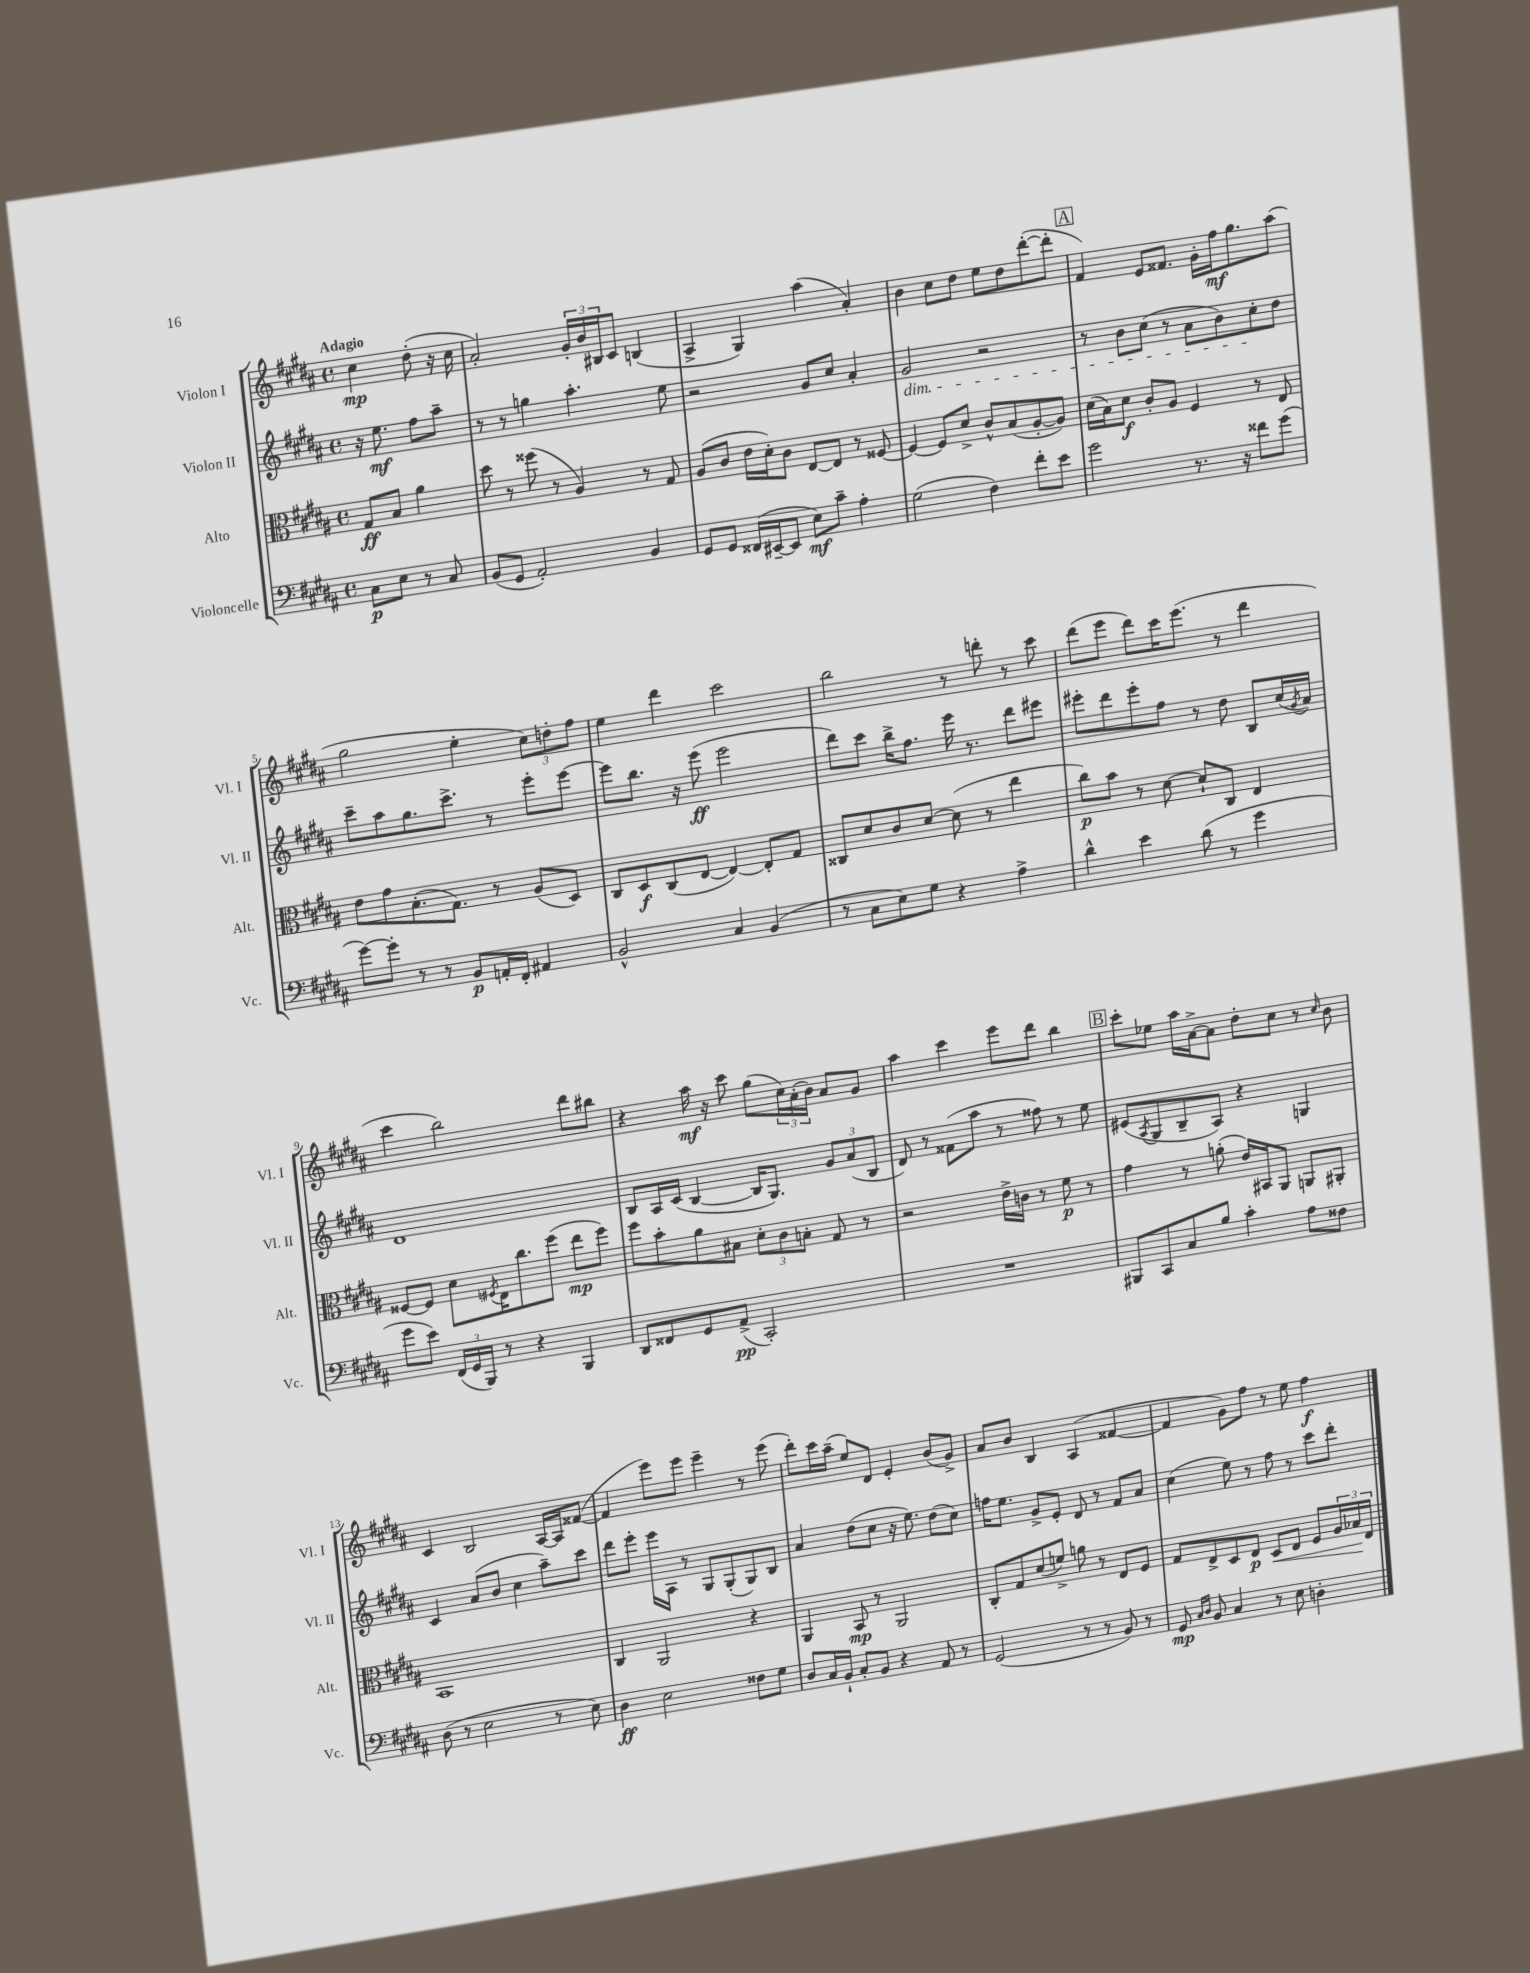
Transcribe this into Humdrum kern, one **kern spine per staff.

**kern	**dynam	**kern	**dynam	**kern	**dynam	**kern	**dynam
*part4	*part4	*part3	*part3	*part2	*part2	*part1	*part1
*staff4	*staff4	*staff3	*staff3	*staff2	*staff2	*staff1	*staff1
*I"Violoncelle	*	*I"Alto	*	*I"Violon II	*	*I"Violon I	*
*I'Vc.	*	*I'Alt.	*	*I'Vl. II	*	*I'Vl. I	*
*clefF4	*	*clefC3	*	*clefG2	*	*clefG2	*
*k[f#c#g#d#a#]	*	*k[f#c#g#d#a#]	*	*k[f#c#g#d#a#]	*	*k[f#c#g#d#a#]	*
*M4/4	*	*M4/4	*	*M4/4	*	*M4/4	*
*met(c)	*	*met(c)	*	*met(c)	*	*met(c)	*
=	=	=	=	=	=	=	=
!	!	!	!	!	!	!LO:TX:a:B:t=Adagio	!
8C#\L	p	8G#/L	ff	16r	.	4cc#\	mp
.	.	.	.	8.ee\	mf	.	.
8E\J	.	8B/J	.	.	.	.	.
8r	.	4a#\	.	8ff#\L	.	(8dd#'\	.
8C#/	.	.	.	8aa#~\J	.	16r	.
.	.	.	.	.	.	16cc#\	.
=1	=1	=1	=1	=1	=1	=1	=1
(8BB/L	.	8dd#\	.	8r	.	2a#'/)	.
8GG#/J	.	8r	.	8r	.	.	.
2AA#'/)	.	(8ff##X\	.	4ggn\	.	.	.
.	.	8r	.	.	.	.	.
.	.	4A#/)	.	4.aa#'\	.	24g#'/LL	.
.	.	.	.	.	.	24b/	.
.	.	.	.	.	.	24B#X/J	.
.	.	.	.	.	.	8c#/J	.
4BB/	.	8r	.	.	.	(4Bn/	.
.	.	8G#/	.	8ee\	.	.	.
=2	=2	=2	=2	=2	=2	=2	=2
8GG#/L	.	(8A#/L	.	2r	.	4A#^/	.
8GG#/J	.	8c#/J	.	.	.	.	.
(16FF##X/LL	.	16e\LL	.	.	.	4G#/)	.
[16EE#X~/J	.	16d#'\J)	.	.	.	.	.
8EE#/J]	.	8c#\J	.	.	.	.	.
8E\L)	mf	[8E/L	.	8g#/L	.	(4aa#\	.
8c#~\J	.	8E/J]	.	8cc#/J	.	.	.
4A#'\	.	8r	.	4a#'/	.	4a#'/)	.
.	.	[8F##X/	.	.	.	.	.
=3	=3	=3	=3	=3	=3	=3	=3
!	!	!	!	!LO:TX:b:i:t=dim.	!	!	!
(2G#\	.	4F##/_	.	2g#/	.	4b\	.
.	.	8F##/L]	.	.	.	8cc#\L	.
.	.	8d#^/J	.	.	.	8dd#\J	.
4F#\)	.	8c#^^/L	.	2r	.	8ee\L	.
.	.	(8B/	.	.	.	8dd#\	.
8f#'\L	.	[8A#'/	.	.	.	([8ddd#'\	.
8e\J	.	8A#/J])	.	.	.	8ddd#'\J]	.
!!LO:REH:place=s1:t=A
=4	=4	=4	=4	=4	=4	=4	=4
2g#\	.	(16d#\LL	.	8r	.	4f#/)	.
.	.	16B\J)	.	.	.	.	.
.	.	8d#\J	f	8b\L	.	.	.
.	.	8c#'/L	.	(8cc#\J	.	8e/L	.
.	.	8A#/J	.	8r	.	8.f##X/J	.
8.r	.	4F#/	.	8a#\L	.	.	.
.	.	.	.	.	.	16g#'\LL	.
.	.	.	.	8b\)	.	16ff#\J	mf
16r	.	.	.	.	.	8.gg#\	.
8f##X\L	.	8r	.	8cc#'\	.	.	.
(8g#\J	.	8E/	.	8dd#\J	.	(8aa#\J	.
!!LO:LB:g=z
=5	=5	=5	=5	=5	=5	=5	=5
[8g#\L)	.	8e\L	.	8ccc#~\L	.	2gg#\	.
8g#'\J]	.	8g#\	.	8aa#\	.	.	.
8r	.	(8.B'\	.	8.gg#\	.	.	.
8r	.	.	.	.	.	.	.
.	.	8.G#\J)	.	8.ccc#^\J	.	.	.
8BB/L	p	.	.	.	.	4ee'\	.
16AAn'/L	.	8r	.	8r	.	.	.
16FF#'/JJ	.	.	.	.	.	.	.
4AA#X/	.	(8A#/L	.	8eee'\L	.	12cc#\L)	.
.	.	.	.	.	.	12ddn'\	.
.	.	8D#/J)	.	[8eee\J	.	.	.
.	.	.	.	.	.	12ff#\J	.
=6	=6	=6	=6	=6	=6	=6	=6
2BB^^/	.	8C#/L	.	8eee\L]	.	4ee\	.
.	.	8D#/	f	8.bb\J	.	.	.
.	.	(8C#/	.	.	.	4ddd#\	.
.	.	.	.	16r	.	.	.
.	.	[8E/J	.	(8eee\	ff	.	.
4C#/	.	4E/_)	.	2eee\	.	2ccc#\	.
(4BB/	.	8E'/L]	.	.	.	.	.
.	.	8G#/J	.	.	.	.	.
=7	=7	=7	=7	=7	=7	=7	=7
8r	.	8C##X/L	.	8ddd#\L)	.	2bb\	.
8C#\L	.	8d#/	.	8ccc#\J	.	.	.
8E\)	.	8c#/	.	16bb^\KL	.	.	.
.	.	.	.	8.ff#\J	.	.	.
8G#\J	.	[8d#/J	.	.	.	.	.
4r	.	(8d#\]	.	16eee\	.	8r	.
.	.	.	.	8.r	.	.	.
.	.	8r	.	.	.	8dddn'\	.
4A#^\	.	4ee\	.	8ddd#\L	.	8r	.
.	.	.	.	8eee#X\J	.	8ccc#\	.
=8	=8	=8	=8	=8	=8	=8	=8
4d#^^\	.	8cc#\L)	p	8eee#X'\L	.	(8ddd#\L	.
.	.	8b\J	.	8ddd#\	.	8eee\J	.
4e\	.	8r	.	8eee#'\	.	8ddd#\L)	.
.	.	[8d#\	.	8ff#\J	.	16ccc#\K	.
.	.	.	.	.	.	(8.eee\J	.
(8d#\	.	8d#`/L]	.	8r	.	.	.
8r	.	8C#/J	.	8dd#\	.	8r	.
4g#\	.	4E/	.	8B/L	.	4ddd#\	.
.	.	.	.	(16cc#/L	.	.	.
.	.	.	.	8qg#/	.	.	.
.	.	.	.	16a#/JJ)	.	.	.
!!LO:LB:g=z
=9	=9	=9	=9	=9	=9	=9	=9
8g#\L	.	[8F##X/L	.	1d#	.	4ccc#\	.
8e\J)	.	8F##/J]	.	.	.	.	.
(24FF#/LL	.	8d#\L	.	.	.	2bb\)	.
24GG#/	.	.	.	.	.	.	.
24BBB/JJ)	.	.	.	.	.	.	.
.	.	8qF#X/	.	.	.	.	.
8r	.	16E\K	.	.	.	.	.
.	.	8.cc#\	.	.	.	.	.
4r	.	.	.	.	.	.	.
.	.	(8ff#\J	.	.	.	.	.
4BBB/	.	8ee\L	mp	.	.	8ddd#\L	.
.	.	8ff#\J)	.	.	.	8bb#X\J	.
=10	=10	=10	=10	=10	=10	=10	=10
8DD#/L	.	8ff#\L	.	8B/L	.	4r	.
8FF##X/	.	8b'\	.	16A#/L	.	.	.
.	.	.	.	(16c#/JJ	.	.	.
8GG#/	.	8a#\	.	[4B/	.	16aa#\	mf
.	.	.	.	.	.	16r	.
(8AA#^/J	pp	8B#X\J	.	.	.	8ccc#\	.
2CC#'/)	.	12d#'\L	.	16B/KL]	.	(8gg#\L	.
.	.	.	.	8.G#/J)	.	.	.
.	.	12c#\	.	.	.	.	.
.	.	.	.	.	.	24cc#\L)	.
.	.	12Bn'\J	.	.	.	(24a#'\	.
.	.	.	.	.	.	24b\JJ)	.
.	.	8G#/	.	12g#/L	.	8a#/L	.
.	.	.	.	(12a#/	.	.	.
.	.	8r	.	.	.	8g#/J	.
.	.	.	.	12B/J	.	.	.
=11	=11	=11	=11	=11	=11	=11	=11
1r	.	2r	.	8d#/)	.	4aa#\	.
.	.	.	.	8r	.	.	.
.	.	.	.	(8f##X\L	.	4ccc#\	.
.	.	.	.	8aa#\J	.	.	.
.	.	16e^\LL	.	8r	.	8eee\L	.
.	.	16cn\JJ	.	.	.	.	.
.	.	8r	.	8ff##X\)	.	8ddd#\J	.
.	.	8f#\	p	8r	.	4bb\	.
.	.	8r	.	8ee\	.	.	.
!!LO:REH:place=s1:t=B
=12	=12	=12	=12	=12	=12	=12	=12
8BBB#X/L	.	4g#\	.	(8e#X/L	.	8ccc#'\L	.
.	.	.	.	8qA#/	.	.	.
8CC#/	.	.	.	8G#/	.	8ee-X\J	.
8C#/	.	8r	.	8B~/	.	16aa#\LL	.
.	.	.	.	.	.	[16a#^\J	.
8B/J	.	(8an'\	.	8A#/J)	.	8a#\J]	.
4c#'\	.	16e/LL)	.	4r	.	8dd#'\L	.
.	.	16BB#X/J	.	.	.	.	.
.	.	8AA#/J	.	.	.	8cc#\J	.
8A#\L	.	8AAn/L	.	4Gn/	.	8r	.
.	.	.	.	.	.	16qqcc#/	.
8F##X\J	.	8AA#X'/J	.	.	.	8b\	.
!!LO:LB:g=z
=13	=13	=13	=13	=13	=13	=13	=13
(8D#\	.	1BB	.	4c#/	.	4c#/	.
8r	.	.	.	.	.	.	.
2E\	.	.	.	(8a#/L	.	2B/	.
.	.	.	.	8b/J	.	.	.
.	.	.	.	4cc#\	.	.	.
8r	.	.	.	8aa#~\L)	.	[16A#/LL	.
.	.	.	.	.	.	16A#/J]	.
8E\)	.	.	.	8ccc#\J	.	([8f##X/J	.
=14	=14	=14	=14	=14	=14	=14	=14
4D#\	ff	4C#/	.	8ddd#\L	.	4f##/]	.
.	.	.	.	8eee'\J	.	.	.
2E\	.	2AA#/	.	16eee\LL	.	8eee\L)	.
.	.	.	.	16A#\JJ	.	.	.
.	.	.	.	8r	.	8eee\J	.
.	.	.	.	8G#/L	.	4eee~\	.
.	.	.	.	(8G#'/	.	.	.
8F##X\L	.	4r	.	8G#/)	.	8r	.
8G#\J	.	.	.	8B/J	.	(8eee\	.
=15	=15	=15	=15	=15	=15	=15	=15
8D#/L	.	4AA#/	.	4a#/	.	8ddd#'\L)	.
16C#/L	.	.	.	.	.	16ccc#\L	.
16BB`/JJ	.	.	.	.	.	(16aa#~\JJ	.
8C#'/L	.	8BB/	mp	(8dd#\L	.	8ee/L)	.
8BB/J	.	8r	.	8cc#\J	.	8d#/J	.
4r	.	2AA#/	.	16r	.	4e'/	.
.	.	.	.	8.ee\)	.	.	.
8AA#/	.	.	.	(8dd#\L	.	(8b/L	.
8r	.	.	.	8cc#\J)	.	8g#^/J)	.
=16	=16	=16	=16	=16	=16	=16	=16
(2GG#/	.	8C#'/L	.	16ffn\KL	.	8a#/L	.
.	.	.	.	8.ee\J	.	.	.
.	.	8G#/	.	.	.	8b/J	.
.	.	(8d#/	.	8g#^/L	.	4B/	.
.	.	8fn^/J)	.	8e'/J	.	.	.
8r	.	8an\	.	8d#/	.	(4A#/	.
8r	.	8r	.	8r	.	.	.
8BB/)	.	8E/L	.	8f#/L	.	[4f##X/	.
8r	.	8F#/J	.	8a#/J	.	.	.
=17	=17	=17	=17	=17	=17	=17	=17
8GG#/	mp	8G#/L	.	(4cc#\	.	4f##/]	.
16qqC#/LL	.	.	.	.	.	.	.
16qqD#/JJ	.	.	.	.	.	.	.
8BB/	.	8E^/	.	.	.	.	.
4C#/	.	8D#/	.	8ee\)	.	8g#\L)	.
.	.	8E/J	p	8r	.	8ff#\J	.
!	!	!	!LO:HP:b	!	!	!	!
8r	.	8D#/L	<	8ff#\	.	8r	.
8E\	.	8E/J	.	8r	.	8ee\	.
4Dn'\	.	8F#/L	.	8ccc#\L	.	4ff#\	f
.	.	24A#/L	.	8ddd#'\J	.	.	.
.	.	24B-X/	.	.	.	.	.
.	.	24E/JJ	[	.	.	.	.
==	==	==	==	==	==	==	==
*-	*-	*-	*-	*-	*-	*-	*-
